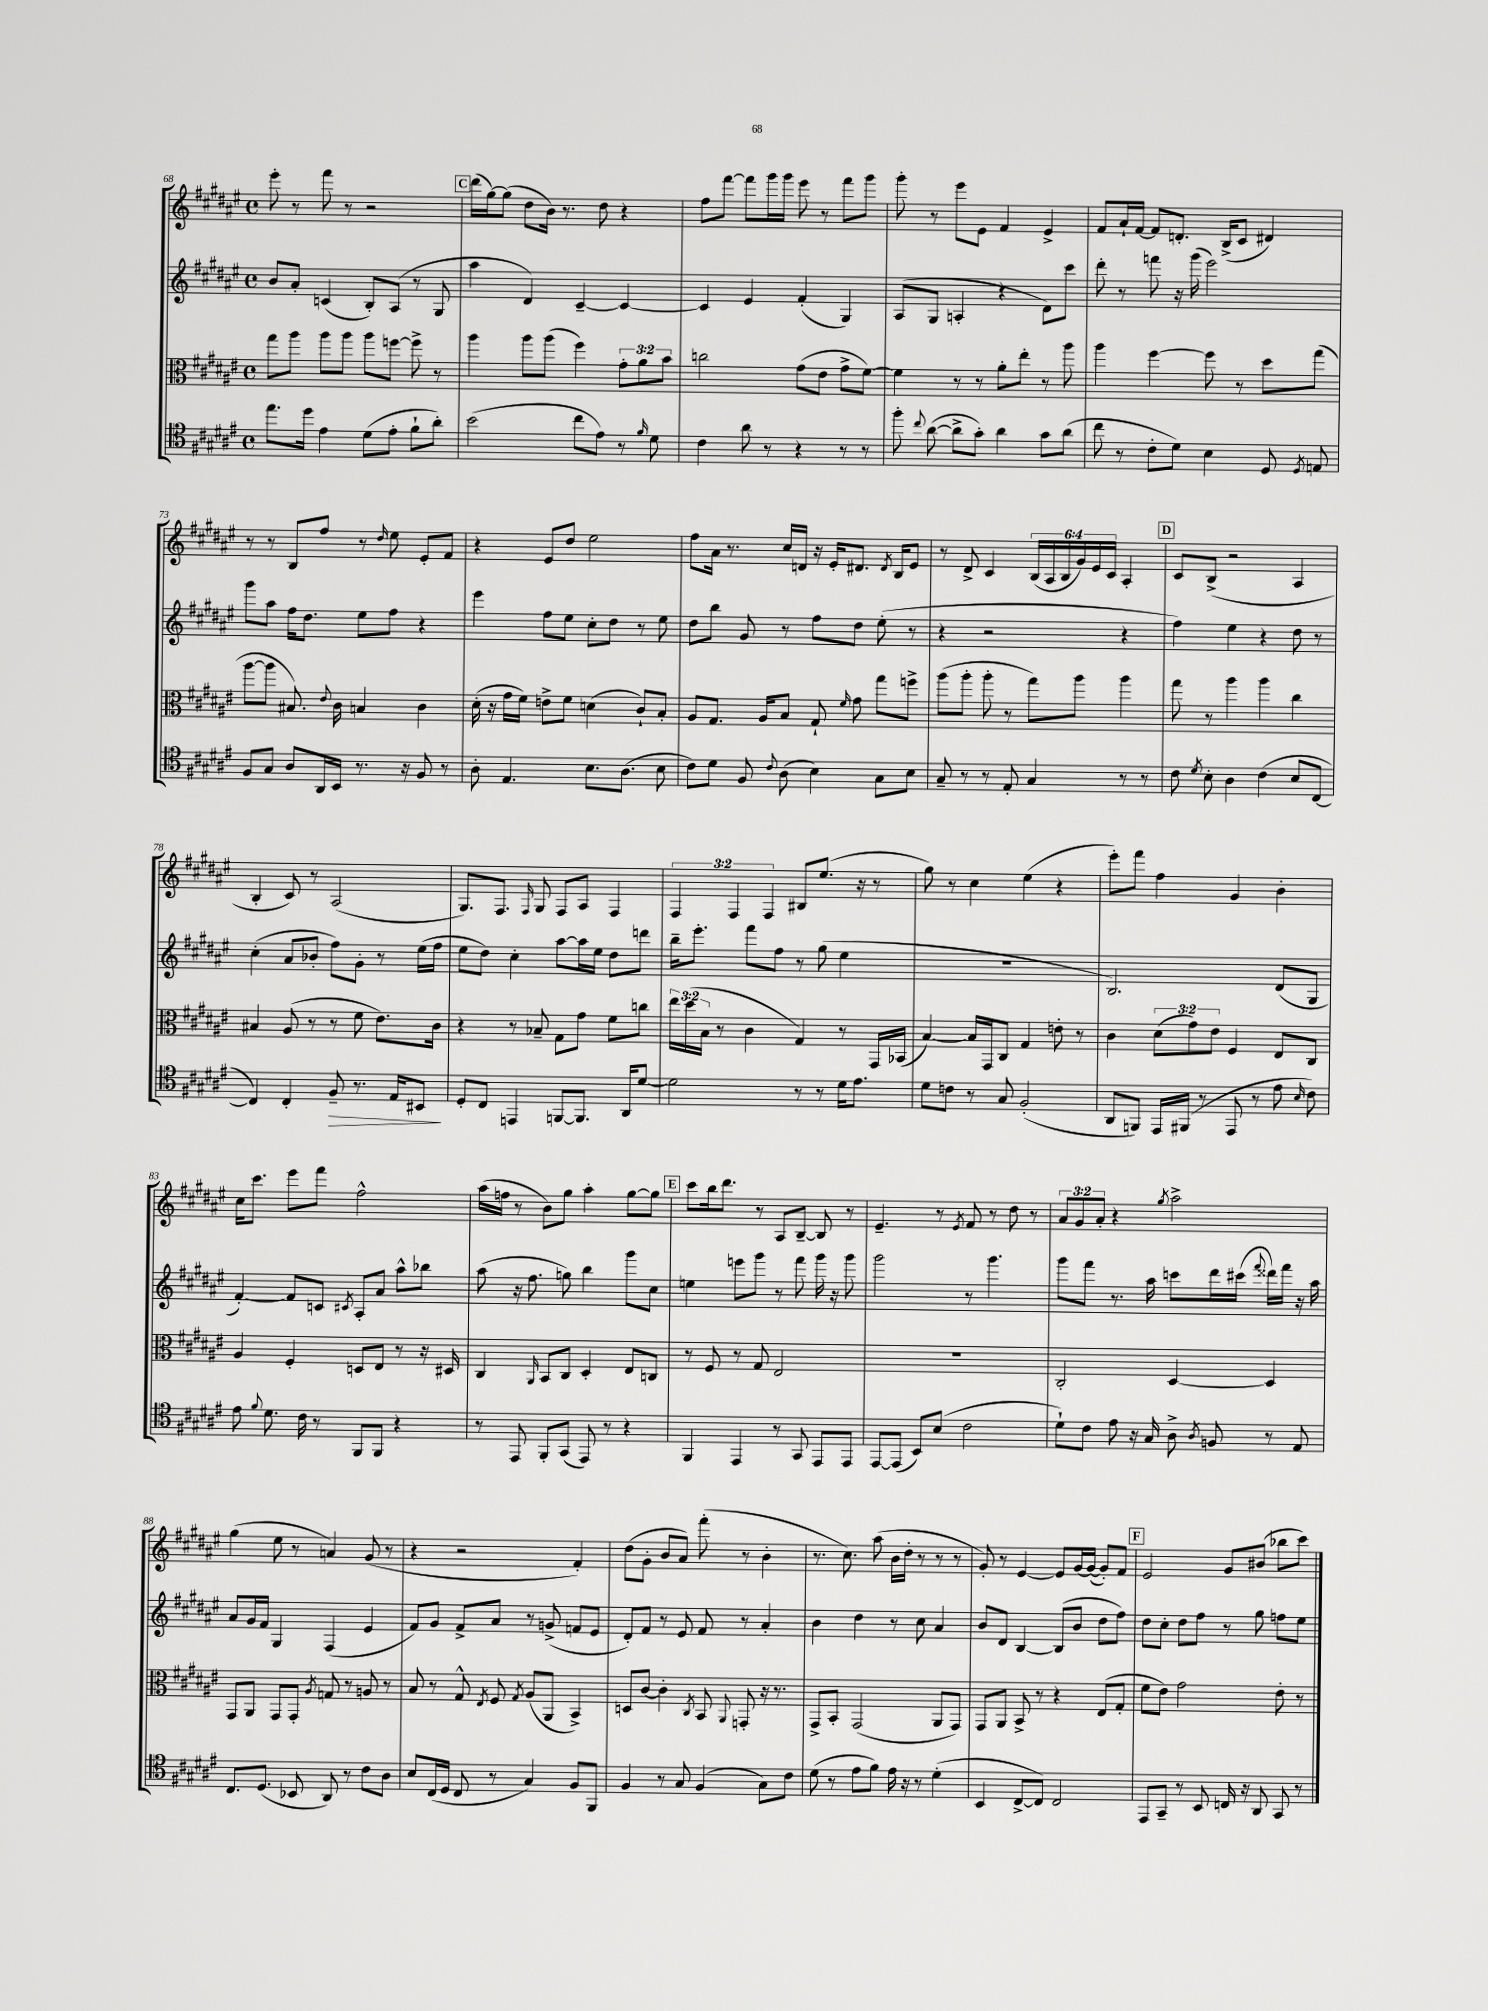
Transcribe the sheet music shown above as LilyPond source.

<<
\new StaffGroup <<
\new Staff = "s0" {
    \clef treble \key fis \major \defaultTimeSignature \time 4/4 \override Staff.TupletNumber.text = #tuplet-number::calc-fraction-text
    \autoBeamOff eis'''8-. r8 fis'''8 r8 r2 |
    \mark \markup { \box "C" } dis'''16[( gis''16~) gis''8]( dis''8[ b'16]) r8. dis''8 r4 |
    fis''8[ fis'''8]~ fis'''8[ gis'''16 gis'''16] eis'''8 r8 fis'''8[ gis'''8] |
    gis'''8-. r8 eis'''8[ eis'8] fis'4 eis'4-> |
    fis'8[ ais'16-! fis'16]~ fis'8[ d'8.]-. b16[->( cis'8] dis'4) |
    r8 r8 b8[ fis''8] r8 \grace { dis''16 } eis''8 eis'8[-. fis'8] |
    r4 eis'8[ dis''8] eis''2 |
    fis''8[ ais'16] r8. cis''16[ d'16] r16 eis'16[-. dis'8.] \acciaccatura { dis'8 } b16[ eis'8] |
    r8 dis'8-> cis'4 \tuplet 6/4 { b16[( ais16 b16 gis'16) eis'16 cis'16] } ais4-. |
    \mark \markup { \box "D" } cis'8[ b8]->( r2 ais4 |
    b4-. cis'8) r8 ais2( |
    gis8.[) fis8.] \grace { fis16 } gis8 fis8[ ais8] fis4 |
    \tuplet 3/2 { fis4 fis4 fis4 } bis8[ eis''8.]( r16 r8 |
    gis''8) r8 cis''4 eis''4( r4 |
    eis'''8[-.) fis'''8] fis''4 gis'4 b'4-. |
    cis''16[ cis'''8.] eis'''8[ fis'''8] fis''2-^ |
    ais''16[( f''16] r8 b'8[) gis''8] ais''4-. gis''8[~ gis''8] |
    \mark \markup { \box "E" } cis'''8[ b''16 dis'''8.] r8 ais8[ b8]~-- b8 r8 |
    eis'4.-- r8 \acciaccatura { eis'8 } fis'8 r8 dis''8 r8 |
    \tuplet 3/2 { ais'8[ gis'8 ais'8]-. } r4 \acciaccatura { gis''8 } ais''2-> |
    gis''4( eis''8 r8 a'4) gis'8( r8 |
    r4 r2 fis'4-.) |
    dis''8[( gis'8]-. b'8[ ais'8]) fis'''8-.( r8 b'4-. |
    r8. cis''8.) ais''8( b'16[ dis''16]-. r8 r8 r8 |
    gis'8-.) r8 eis'4~ eis'8[ gis'16~ gis'16]~( gis'8[-.) fis'8] |
    \mark \markup { \box "F" } eis'2 gis'8[ bis'8]( bes''8[ cis'''8]) \bar "|." |
}
\new Staff = "s1" {
    \clef treble \key fis \major \defaultTimeSignature \time 4/4
    \autoBeamOff b'8[ ais'8]-. c'4( b8[-.) ais8]( r8 gis8 |
    \mark \markup { \box "C" } ais''4 dis'4) cis'4~-- cis'4~ |
    cis'4 eis'4 fis'4-.( gis4) |
    ais8[( gis8] a4-. r4 dis'8[) cis'''8] |
    dis'''8-. r8 f'''8 r16 gis'''16( eis'''2) |
    gis'''8[ ais''8] fis''16[ dis''8.] eis''8[ fis''8] r4 |
    eis'''4 fis''8[ eis''8] cis''8[-. dis''8] r8 eis''8 |
    dis''8[ b''8] gis'8 r8 fis''8[ dis''8] eis''8-.( r8 |
    r4 r2 r4 |
    \mark \markup { \box "D" } fis''4) eis''4 r4 dis''8 r8 |
    cis''4-.( ais'8[ bes'8]-. fis''8[) gis'8]-. r8 eis''16[( fis''16] |
    eis''8[ dis''8]) cis''4-. ais''8[~ ais''16 eis''16] dis''8[ d'''8] |
    b''16[-- eis'''8.]-. fis'''8[ fis''8] r8 gis''8( eis''4 |
    R1 |
    b2.) dis'8[( gis8] |
    fis'4~-.) fis'8[ c'8] \acciaccatura { cis'8 } ais8[-. ais'8] ais''8[-^ bes''8] |
    ais''8( r16 fis''8. g''8) b''4 gis'''8[ cis''8] |
    \mark \markup { \box "E" } e''4 e'''8[ gis'''8] r8 fis'''8 gis'''16 r16 gis'''8 |
    gis'''2 r8 gis'''4. |
    gis'''8[ fis'''8] r8. ais''16 c'''8[ dis'''16 cis'''16]( \appoggiatura { fis'''8 } disis'''16[) fis'''16] r16 ais''16 |
    ais'8[ gis'16 fis'16] gis4 fis4( eis'4 |
    fis'8[) gis'8] fis'8[-> ais'8] r8 g'8->( f'8[ eis'8] |
    dis'8[-.) fis'8] r8 eis'8 fis'8 r8 ais'4-. |
    b'4 dis''4 r8 cis''8 ais'4 |
    b'8[ dis'8] b4~ b8[( b'8] dis''8[ fis''8]) |
    \mark \markup { \box "F" } dis''8[ cis''8]-. dis''8[ fis''8] r8 gis''8 f''8[ eis''8] \bar "|." |
}
\new Staff = "s2" {
    \clef alto \key fis \major \defaultTimeSignature \time 4/4 \override Staff.TupletNumber.text = #tuplet-number::calc-fraction-text
    \autoBeamOff gis''8[ ais''8] ais''8[ ais''8] ais''8[ f''8]~ f''8-> r8 |
    \mark \markup { \box "C" } ais''4 ais''8[ ais''8]( fis''4) \tuplet 3/2 { gis'8[-. ais'8 b'8] } |
    c''2 gis'8[( eis'8] gis'8[-> fis'8]~) |
    fis'4 r8 r8 ais'8[-. eis''8]-. r8 ais''8 |
    ais''4 fis''4~ fis''8 r8 dis''8[ gis''8]( |
    ais''8[~ ais''8] bis8.) \appoggiatura { eis'8 } cis'16 b4 cis'4 |
    dis'16-.( r16 gis'16[ fis'16]) e'8[-> fis'8] d'4( cis'8[-!) b8]-. |
    ais8[ gis8.] ais16[ b8] gis8-! \grace { fis'16 } gis'8 gis''8[ f''8]-> |
    ais''8[( ais''8]-. ais''8-. r8 gis''8[) ais''8] ais''4 |
    \mark \markup { \box "D" } gis''8 r8 ais''4 ais''4 cis''4 |
    bis4 ais8( r8 r8 fis'8 eis'8.[) cis'16] |
    r4 r8 bes8-- gis8[ gis'8] fis'8[ c''8] |
    \tuplet 3/2 { eis''16[ dis''16( b16] } r8 cis'4 gis4) r8 gis,16[ bes,16]( |
    b4~) b16[ gis,16 cis8] gis4 e'8-. r8 |
    cis'4 \tuplet 3/2 { dis'8[( gis'8) eis'8] } fis4 eis8[ cis8] |
    ais4 fis4-. d8[ eis8] r8 r16 dis16 |
    cis4 \grace { ais,16 } b,8[ cis8] dis4-. eis8[ c8] |
    \mark \markup { \box "E" } r8 fis8 r8 gis8 eis2 |
    R1 |
    cis2-. dis4~ dis4 |
    gis,8[ ais,8] gis,8[ gis,8]-. \acciaccatura { ais8 } g8 r8 a8 r8 |
    b8 r8 gis8-^ \acciaccatura { eis8 } fis8 \acciaccatura { gis8 } ais8[( ais,8] b,4->) |
    d8[ cis'8]~ cis'4-. \acciaccatura { cis8 } b,8 \appoggiatura { ais,8 } g,8-. r16 r8. |
    gis,8[-> b,8]-. gis,2( ais,8[ gis,8]) |
    gis,8[ ais,8] b,8-> r8 r4 eis8[( gis8]-. |
    \mark \markup { \box "F" } fis'8[ eis'8]) gis'2 eis'8-. r8 \bar "|." |
}
\new Staff = "s3" {
    \clef tenor \key fis \major \defaultTimeSignature \time 4/4
    \autoBeamOff eis''8.[ dis''16] eis'4 dis'8[( eis'8]-. fis'8[-! ais'8]-.) |
    \mark \markup { \box "C" } b'2( cis''8[ eis'8]) r8 \grace { fis'16 } dis'8 |
    cis'4 ais'8 r8 r4 r8 r8 |
    fis''8-. \appoggiatura { cis''8 } ais'8~( ais'8[-> gis'8]-.) ais'4 gis'8[ ais'8]( |
    cis''8 r8 cis'8[-. dis'8]) b4 dis8 \acciaccatura { dis8 } e8 |
    fis8[ gis8] ais8[ ais,16 b,16] r8. r16 fis8 r8 |
    ais8-. eis4. b8.[ ais8.]( b8 |
    cis'8[) dis'8] fis8 \appoggiatura { cis'8 } ais8( b4) gis8[ b8] |
    gis8-- r8 r8 eis8-. gis4 r8 r8 |
    \mark \markup { \box "D" } cis'8 \acciaccatura { dis'8 } b8-. ais4 cis'4( b8[ cis8]~ |
    cis4) cis4-. fis8--\> r8. eis16[ bis,8]\! |
    dis8[-. cis8] e,4 f,8[~ f,8.] ais,16[ dis'8]~ |
    dis'2 r8 r8 dis'16[ eis'8.] |
    dis'8[ c'8] r8 gis8 fis2-.( |
    ais,8[ f,8]) eis,16[ fis,16]( r8 eis,8 r8 eis'8 \grace { b16 } cis'8) |
    eis'8 \appoggiatura { fis'8 } dis'8. cis'16 r8 fis,8[ fis,8] r4 |
    r8 eis,8 fis,8[-. gis,8]( eis,8) r8 r4 |
    \mark \markup { \box "E" } fis,4 eis,4 r8 gis,8 eis,8[ eis,8] |
    eis,8[~ eis,8]( b,8[) b8]( cis'2 |
    dis'8[-!) cis'8] eis'8 r16 gis16 ais8-> \acciaccatura { ais8 } f8 r8 eis8 |
    cis8.[ dis8.]( bes,8 ais,8) r8 cis'8[ ais8] |
    b8[ cis16( dis16] cis8 r8 gis4) fis8[ fis,8] |
    fis4 r8 gis8 fis4( gis8[) cis'8] |
    dis'8( r8 eis'8[ fis'8]) eis'16 r16 r8 dis'4-.( |
    b,4 cis8[~-> cis8]) cis2 |
    \mark \markup { \box "F" } eis,8[ gis,8]-- r8 b,8 c16 r16 ais,8 gis,8 r8 \bar "|." |
}
>>
>>
\layout { \context { \Score currentBarNumber = #68 } }
